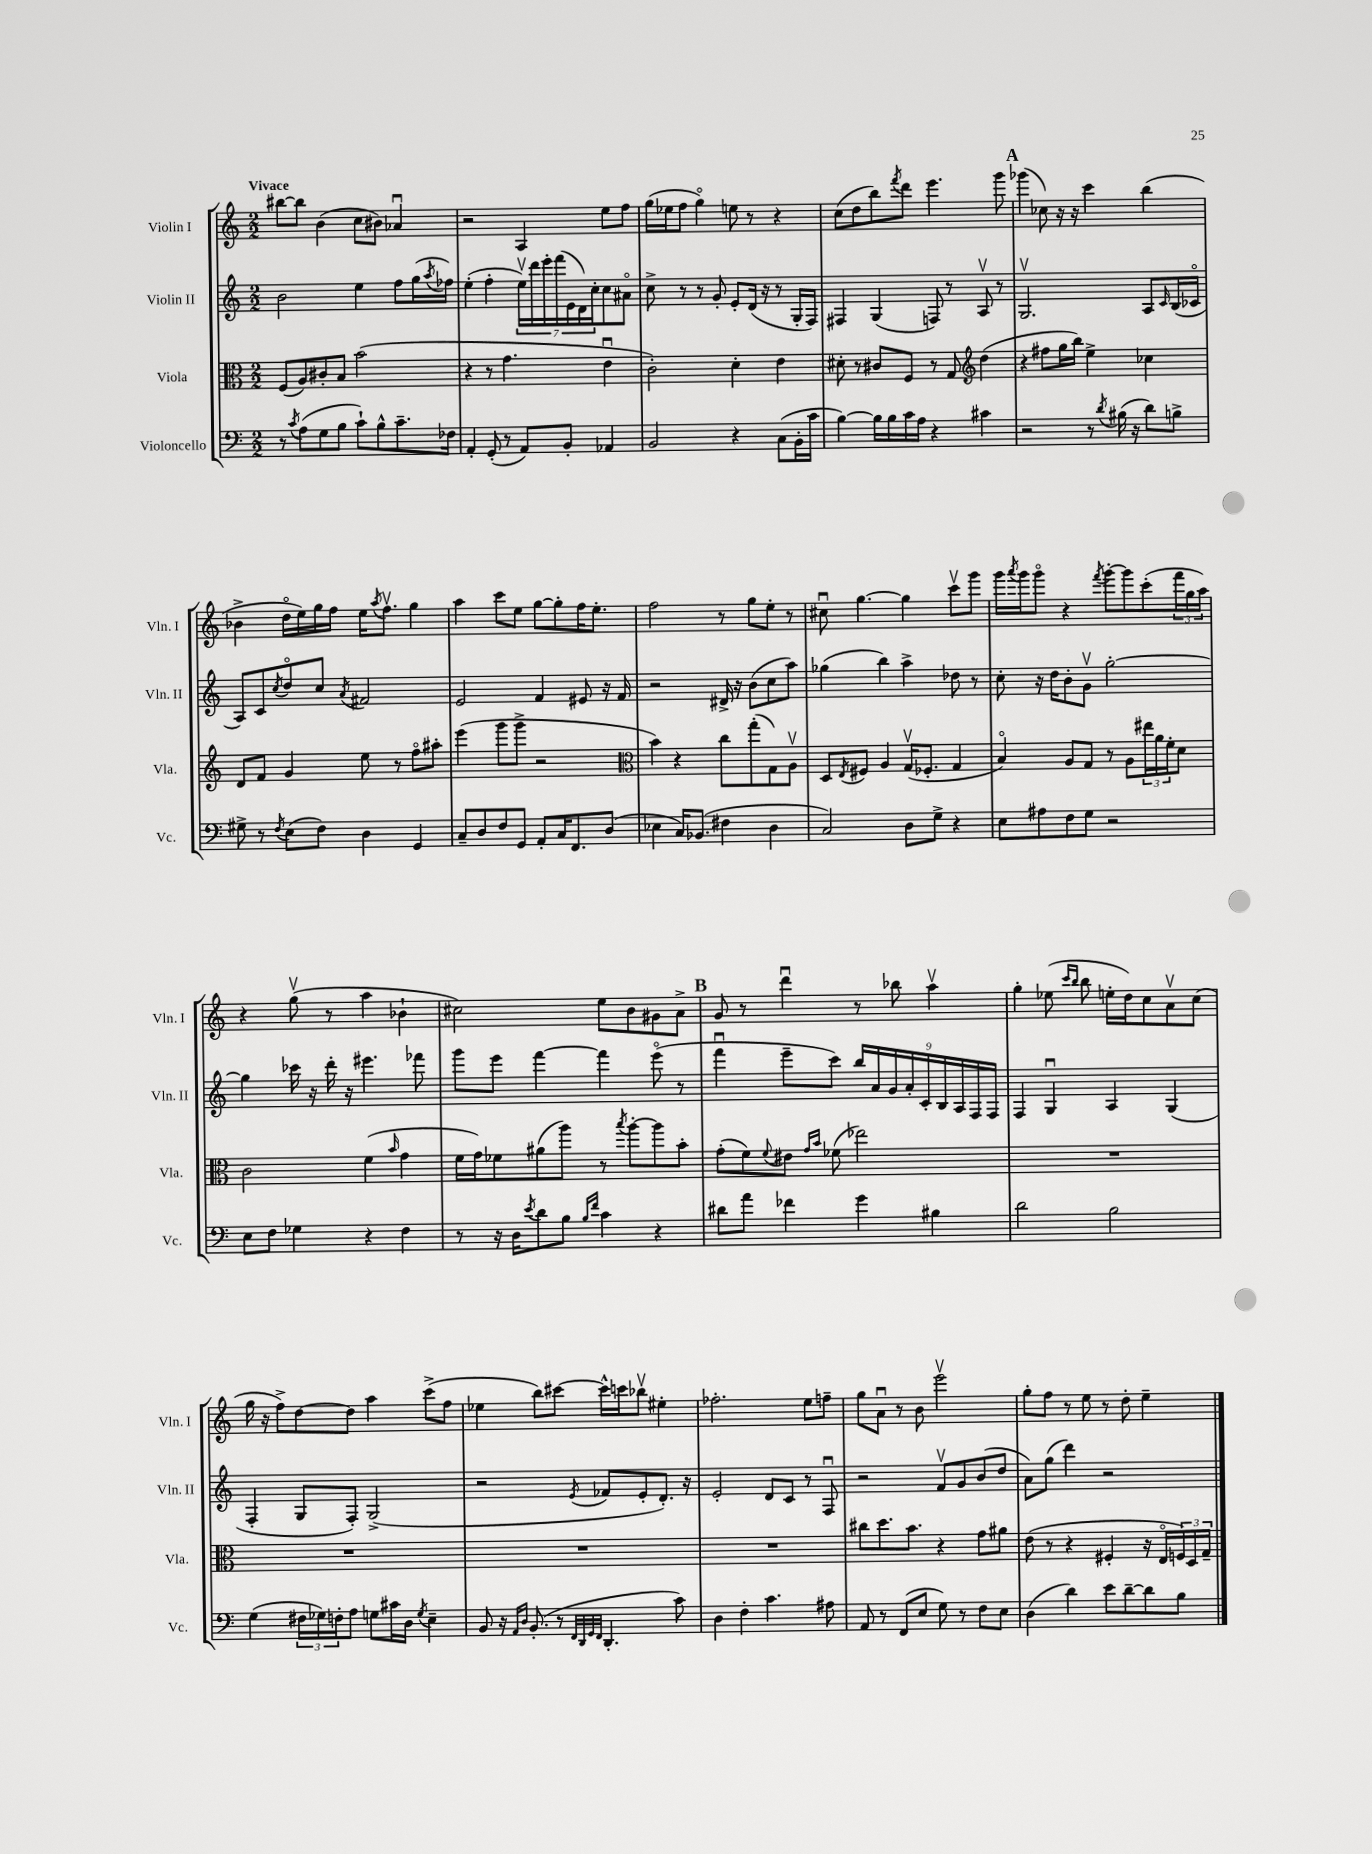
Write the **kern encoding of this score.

**kern	**kern	**kern	**kern
*staff4	*staff3	*staff2	*staff1
*clefF4	*clefC3	*clefG2	*clefG2
*k[]	*k[]	*k[]	*k[]
*M2/2	*M2/2	*M2/2	*M2/2
8r	(8F	2b	[8bb#
8qc	.	.	.
(8A	8A)	.	8bb#]
8G	8c#'	.	(4b
8B	8B	.	.
8c`)	(2b	4ee	8cc
8B^^	.	.	8b#)
8.c~	.	8ff	4a-u
.	.	(16gg	.
.	.	8qaa	.
16F-	.	16ff-)	.
=	=	=	=
4AA'	4r	(4ee'	2r
(8GG'	8r	4ff'	.
8r	4.g	.	.
8AA)	.	28eev)	4A
.	.	28ddd	.
.	.	28eee'	.
.	.	(28fff	.
8BB'	.	.	.
.	.	28e	.
.	.	28d)	.
.	.	28cc'	.
4AA-	4eu	8cc	8ee
.	.	8a#o	8ff
=	=	=	=
2BB	2c')	8cc^	(16gg
.	.	.	16ee-
.	.	8r	8ff
.	.	8r	4ggo)
.	.	8g'	.
4r	4d'	8e'	8ee
.	.	(16d	8r
.	.	16r	.
(8C	4e	8r	4r
16BB'	.	16G'	.
16c	.	16F)	.
=	=	=	=
[4B)	8d#'	4F#	(8cc
.	8r	.	8dd
16B]	8c#	(4G	8bb)
16B	.	.	.
.	.	.	8qfff
16c	8F	.	8ddd
16A	.	.	.
4r	8r	8F)	4.eee
.	8G	8r	.
*	*clefG2	*	*
4c#	(4dd	8Av	.
.	.	8r	8ggg
=	=	=	=
2r	4r	2.Gv	(4ggg-
.	8ff#	.	8cc-)
.	16gg	.	16r
.	16bb)	.	16r
8r	4ee^	.	4ccc
8qd	.	.	.
(16B#	.	.	.
16r	.	.	.
8d)	4cc-	8A	(4bb
.	.	16qqc	.
8B^	.	(16B	.
.	.	16c-o	.
=	=	=	=
8G#^	8d	8A)	4b-^
8r	8f	8c	.
8qF	.	8qcc	.
(8E	4g	8ddo	16ddo
.	.	.	16ee)
8F)	.	8cc	16gg
.	.	.	16ff
.	.	8qa	.
4D	8ee	2f#	16ee
.	.	.	8qaa
.	.	.	8.ffv
.	8r	.	.
4GG	8ffo	.	4gg
.	8aa#'	.	.
=	=	=	=
8C~	(4eee	2e	4aa
8D	.	.	.
8F	8ggg	.	8ccc
8GG	8ggg^	.	8ee
8AA'	2r	4f	[8gg
16C	.	.	8gg']
8.FF	.	.	.
.	.	8e#	16ff
.	.	.	8.ee'
(8D	.	16r	.
.	.	16f	.
=	=	=	=
*	*clefC3	*	*
4E-	4b)	2r	2ff
16C)	4r	.	.
(8.BB-	.	.	.
4F#	8cc	16d#^	8r
.	.	16r	.
.	(8gg'	(8b	8gg
4D	8G)	8cc	8ee'
.	8Av	8aa)	8r
=	=	=	=
2C)	8D	(4gg-	8cc#u
.	8qE	.	.
.	8F#	.	[4.gg
.	4A	4bb)	.
8D	(16Gv	4aa^	4gg]
.	8.F-'	.	.
8G^	.	.	.
4r	4G	8dd-	8cccv
.	.	8r	8ggg
=	=	=	=
8E	4Bo)	8cc'	16ggg
.	.	.	8qaaa
.	.	.	16ggg
8A#	.	16r	8gggo
.	.	16dd	.
8F	8A	8b'	4r
8G	8G	8gv	.
.	.	.	8qfff
2r	8r	[2gg'	[8ggg'
.	8A	.	8ggg]
.	24ee#	.	(8ccc'
.	24a	.	.
.	24f'	.	.
.	8d	.	24fff
.	.	.	24gg
.	.	.	24aa)
=	=	=	=
8E	2c	4gg]	4r
8F	.	.	.
4G-	.	16ccc-	(8ggv
.	.	16r	.
.	.	16ddd'	8r
.	.	16r	.
4r	(4f	4.eee#	4aa
.	16qqb	.	.
4F	4g	.	4b-`
.	.	8fff-	.
=	=	=	=
8r	16f	8ggg	2cc#)
.	16g)	.	.
16r	8f-	8eee	.
16D	.	.	.
8qe	.	.	.
8d	(8a#	[4fff	.
8B	8aa)	.	.
16qqB	.	.	.
16qqf	.	.	.
4c	8r	4fff]	8ee
.	8qbb	.	.
.	[8aa'	.	8b
4r	8aa]	(8eeeo	8g#
.	8b'	8r	8a^
=	=	=	=
8d#	(8g'	4fffu	8g
8a	8f)	.	8r
.	8qqf	.	.
4f-	8e#	8eee~	4dddu
.	16qqg	.	.
.	16qqb	.	.
.	(8f-	8ccc)	.
4g	2ee-)	18bb	8r
.	.	18a	.
.	.	18g	.
.	.	.	8bb-
.	.	18a'	.
.	.	18c'	.
4B#	.	.	4aav
.	.	18B	.
.	.	18A	.
.	.	18F	.
.	.	18F	.
=	=	=	=
2d	1r	4F	4gg'
.	.	4Gu	(8ee-
.	.	.	16qqccc
.	.	.	16qqbb
.	.	.	8bb
2B	.	4A	16ee'
.	.	.	16dd)
.	.	.	8cc
.	.	(4G	8av
.	.	.	(8cc
=	=	=	=
(4G	1r	4F'	16gg
.	.	.	16r
.	.	.	8ff^)
24F#	.	8G	[8dd
24G-)	.	.	.
24F'	.	.	.
8A	.	8F')	8dd]
8G	.	(2G^	4aa
16c#	.	.	.
16D	.	.	.
8qG	.	.	.
4E~	.	.	(8ccc^
.	.	.	8ff
=	=	=	=
8BB	1r	2r	4ee-
16r	.	.	.
16qqAA	.	.	.
16qqD	.	.	.
(8.BB'	.	.	.
.	.	.	8bb)
8r	.	.	[8ccc#
32qqFF	.	.	.
32qqDD	.	.	.
32qqGG	.	.	.
32qqFF	.	8qe	.
4.DD'	.	8f-	16ccc#^^]
.	.	.	16ccc
.	.	8e'	8bb-v
.	.	8.d')	4ee#'
8c)	.	.	.
.	.	16r	.
=	=	=	=
4D	1r	2e'	2.ff-'
4F'	.	.	.
4.c	.	8d	.
.	.	8c	.
.	.	8r	8ee
8A#	.	8Fu	8ff~
=	=	=	=
8AA	8cc#	2r	8gg
8r	8.dd	.	8au
(8FF	.	.	8r
.	8.b	.	.
8E	.	.	8b
8G)	4r	8fv	2eeev
8r	.	8g	.
8F	8g	(8b	.
8E	8a#	8dd	.
=	=	=	=
(4D	(8e	8a)	8gg'
.	8r	(8gg	8ff
4d)	4r	4ddd)	8r
.	.	.	8ee
8e	4F#'	2r	8r
[8d~	.	.	8dd'
8d]	16r	.	4ee~
.	16Eo	.	.
8B	24F)	.	.
.	24D	.	.
.	24G~	.	.
==	==	==	==
*-	*-	*-	*-
